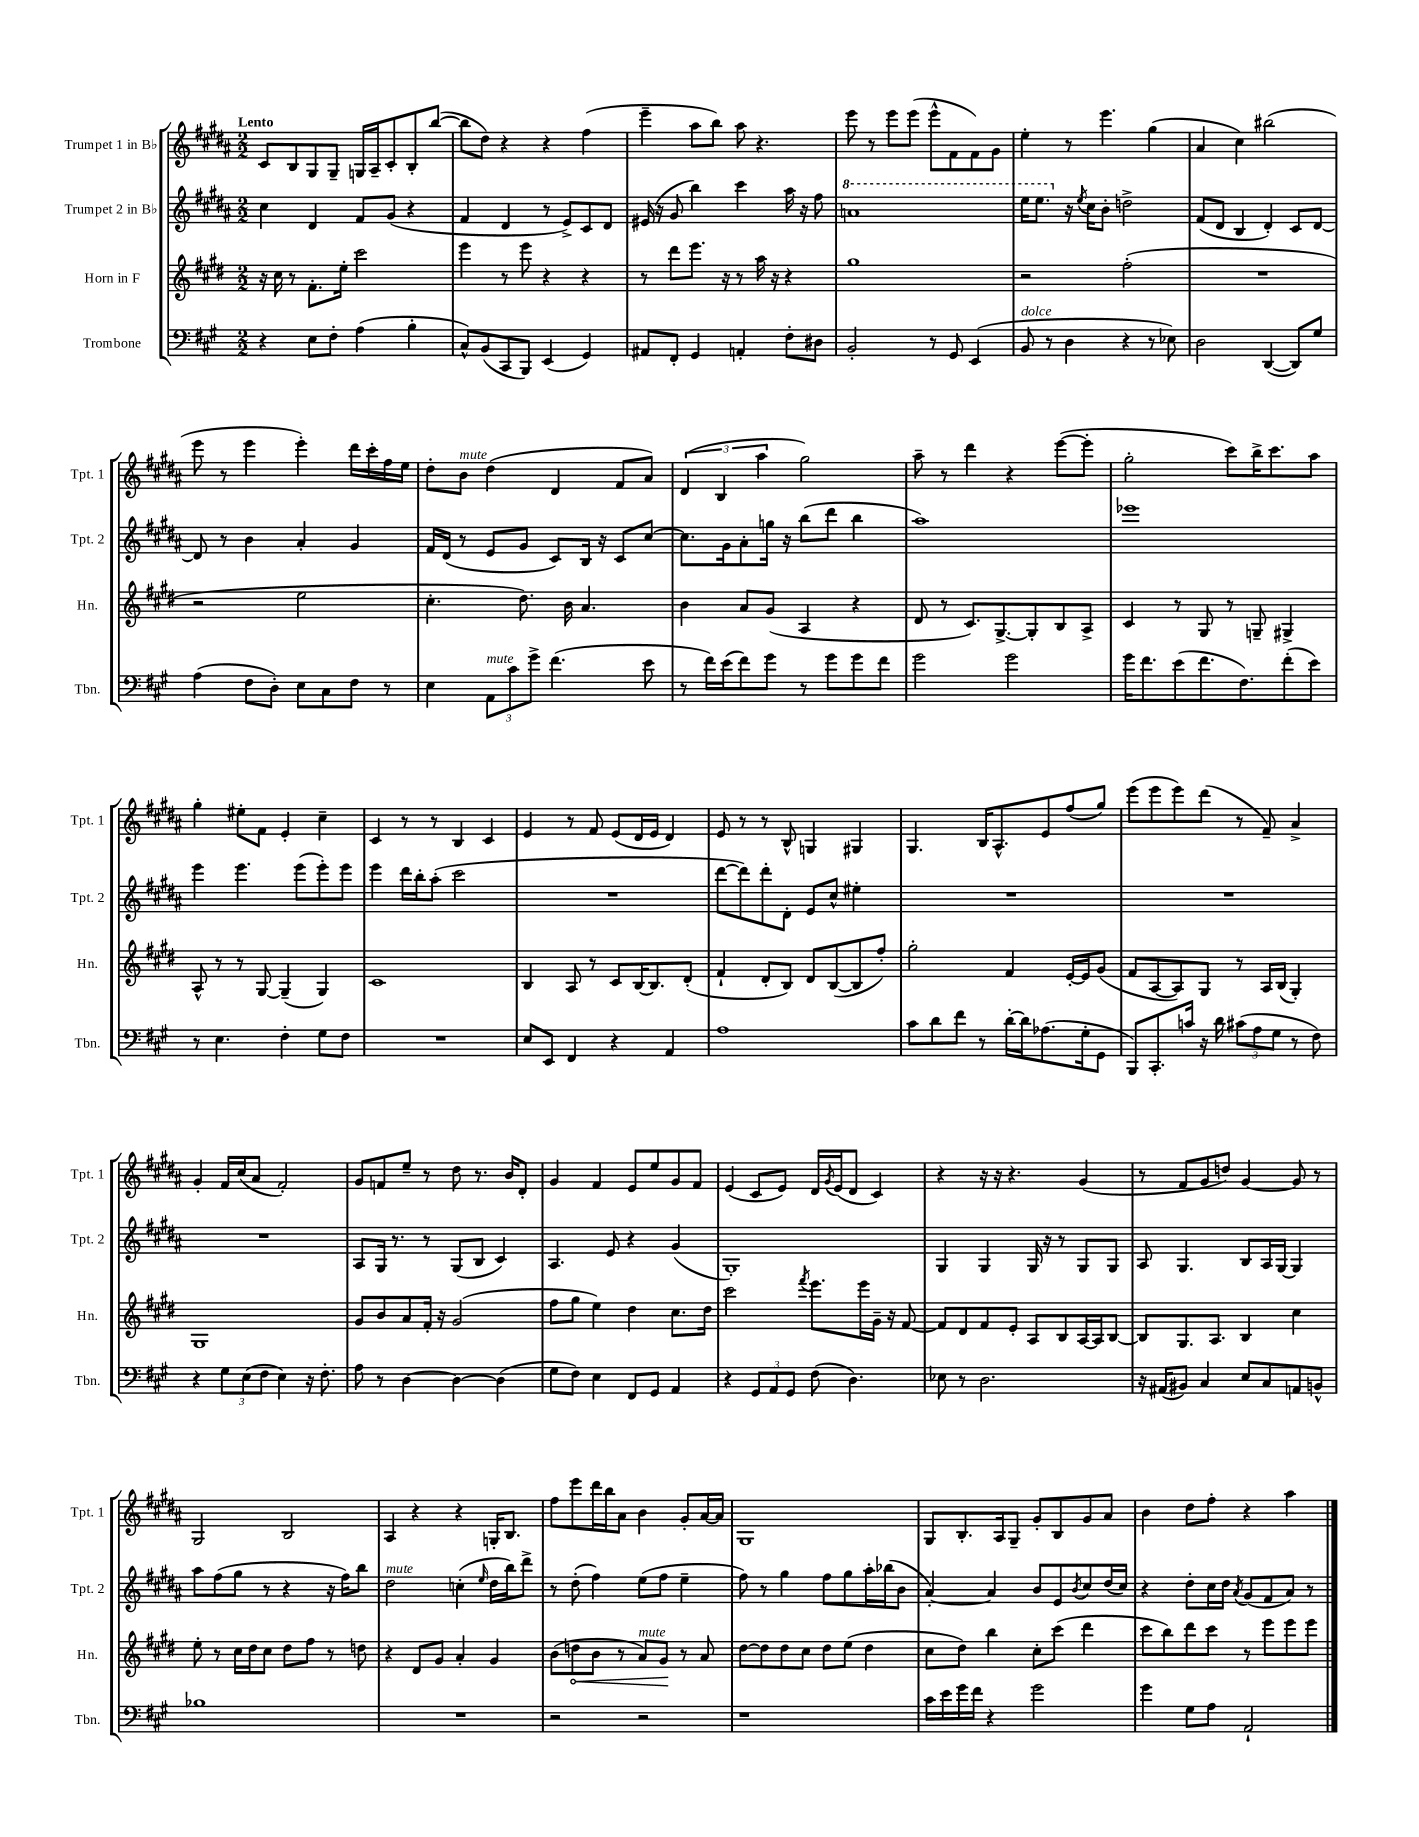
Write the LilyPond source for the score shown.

<<
\new StaffGroup <<
\new Staff = "s0" \with { instrumentName = "Trumpet 1 in Bb" shortInstrumentName = "Tpt. 1" } {
    \clef treble \key b \major \numericTimeSignature \time 2/2 \tempo "Lento"
    cis'8 b8 gis8 gis8-- g16 ais16-- cis'8-. b8-. b''8~( |
    b''8 dis''8) r4 r4 fis''4( |
    e'''4-- ais''8 b''8) ais''8 r4. |
    e'''8 r8 e'''8 e'''8( e'''8-^ fis'8 fis'8) gis'8 |
    e''4-. r8 e'''4. gis''4( |
    ais'4 cis''4) bis''2( |
    e'''8 r8 e'''4 e'''4-.) dis'''16 cis'''16-. fis''16 e''16 |
    dis''8-. b'8^\markup { \italic "mute" } dis''4( dis'4 fis'8 ais'8) |
    \tuplet 3/2 { dis'4( b4 ais''4 } gis''2) |
    ais''8-- r8 dis'''4 r4 e'''8~( e'''8-. |
    gis''2-. cis'''8) b''16-> cis'''8. ais''8 |
    gis''4-. eis''8-. fis'8 e'4-. cis''4-- |
    cis'4 r8 r8 b4 cis'4 |
    e'4 r8 fis'8 e'8( dis'16 e'16 dis'4) |
    e'8 r8 r8 b8-^ g4 gis4 |
    gis4. b16 ais8.-^ e'8 fis''8( gis''8) |
    e'''8( e'''8 e'''8) dis'''8( r8 fis'8--) ais'4-> |
    gis'4-. fis'16 cis''16( ais'8 fis'2-.) |
    gis'8 f'8 e''8-- r8 dis''8 r8. b'16 dis'8-. |
    gis'4 fis'4 e'8 e''8 gis'8 fis'8 |
    e'4( cis'8 e'8) dis'16 \acciaccatura { gis'8 } e'16( dis'8 cis'4) |
    r4 r16 r16 r4. gis'4( |
    r8 fis'8 gis'8 d''8) gis'4~ gis'8 r8 |
    gis2 b2 |
    ais4 r4 r4 g16-. b8. |
    fis''8 e'''8 dis'''16 b''16 ais'8 b'4 gis'8-. ais'16~ ais'16 |
    gis1 |
    gis8 b8.-. ais16 gis8-- gis'8-. b8 gis'8 ais'8 |
    b'4 dis''8 fis''8-. r4 ais''4 \bar "|." |
}
\new Staff = "s1" \with { instrumentName = "Trumpet 2 in Bb" shortInstrumentName = "Tpt. 2" } {
    \clef treble \key b \major \numericTimeSignature \time 2/2
    cis''4 dis'4 fis'8 gis'8( r4 |
    fis'4 dis'4 r8 e'8->) cis'8 dis'8 |
    eis'16( r16 gis'8 b''4) cis'''4 ais''16 r16 fis''8 |
    \ottava #1 a''1 |
    e'''16 e'''8. \ottava #0 r16 \acciaccatura { e''8 } cis''16 b'8-. d''2-> |
    fis'8( dis'8 b4 dis'4-.) cis'8 dis'8~ |
    dis'8 r8 b'4 ais'4-. gis'4 |
    fis'16 dis'16( r8 e'8 gis'8 cis'8) b16 r16 cis'8 cis''8~ |
    cis''8. gis'16 ais'8-. g''16 r16 b''8( dis'''8 b''4 |
    ais''1) |
    ees'''1 |
    e'''4 e'''4. e'''8( e'''8-.) e'''8 |
    e'''4 dis'''16 b''16-. ais''8-.( cis'''2 |
    R1 |
    dis'''8~ dis'''8) dis'''8-. dis'8-. e'8 cis''8-^ eis''4-. |
    R1 |
    R1 |
    R1 |
    ais8 gis16 r8. r8 gis8( b8 cis'4) |
    ais4. e'8 r4 gis'4( |
    gis1-.) |
    gis4 gis4 gis16 r16 r8 gis8 gis8 |
    ais8 gis4. b8 ais16 gis16~ gis4 |
    ais''8 fis''8( gis''8 r8 r4 r16 fis''16) b''8 |
    dis''2^\markup { \italic "mute" } c''4-.( \grace { e''16 } dis''16 b''16) dis'''8-> |
    r8 dis''8-.( fis''4) e''8( fis''8 e''4-- |
    fis''8) r8 gis''4 fis''8 gis''8 ais''16-. bes''16( b'8 |
    ais'4~-.) ais'4 b'8 e'8 \acciaccatura { b'8 } cis''8 dis''16( cis''16) |
    r4 dis''8-. cis''16 dis''16 \acciaccatura { ais'8 } gis'8( fis'8 ais'8) r8 \bar "|." |
}
\new Staff = "s2" \with { instrumentName = "Horn in F" shortInstrumentName = "Hn." } {
    \clef treble \key e \major \numericTimeSignature \time 2/2
    r16 cis''16 r8 fis'8.-. e''16-. cis'''2 |
    e'''4 r8 e'''8 r4 r4 |
    r8 dis'''8 e'''8. r16 r8 a''16 r16 r4 |
    gis''1 |
    r2 fis''2-.( |
    R1 |
    r2 e''2 |
    cis''4.-. dis''8.) b'16 a'4. |
    b'4 a'8 gis'8( a4 r4 |
    dis'8 r8 cis'8.) gis8.~-> gis8-. b8 a8-> |
    cis'4 r8 gis8 r8 g8-- gis4-> |
    a8-^ r8 r8 gis8~ gis4--( gis4) |
    cis'1 |
    b4 a8 r8 cis'8 b16~ b8. dis'8-.( |
    fis'4-! dis'8-. b8) dis'8 b8~( b8 fis''8-.) |
    gis''2-. fis'4 e'16~-. e'16 gis'8( |
    fis'8 a8~ a8) gis8 r8 a16 b16( gis4-.) |
    gis1 |
    gis'8 b'8 a'8 fis'16-. r16 gis'2( |
    fis''8 gis''8 e''4) dis''4 cis''8. dis''16 |
    cis'''2 \acciaccatura { fis'''8 } e'''8. e'''16 gis'16-- r16 fis'8~ |
    fis'8 dis'8 fis'8 e'8-. a8 b8 a16~ a16 b8~ |
    b8 gis8. a8. b4 cis''4 |
    e''8-. r8 cis''16 dis''16 cis''8 dis''8 fis''8 r8 d''8 |
    r4 dis'8 gis'8 a'4-. gis'4 |
    b'8( \once \override Hairpin.circled-tip = ##t d''8\< b'8 r8 a'8^\markup { \italic "mute" }) gis'8\! r8 a'8 |
    dis''8~ dis''8 dis''8 cis''8 dis''8 e''8( dis''4 |
    cis''8 dis''8) b''4 cis''8-. cis'''8( dis'''4 |
    cis'''8 b''8) dis'''8 cis'''8 r8 e'''8 e'''8 e'''8 \bar "|." |
}
\new Staff = "s3" \with { instrumentName = "Trombone" shortInstrumentName = "Tbn." } {
    \clef bass \key a \major \numericTimeSignature \time 2/2
    r4 e8 fis8-. a4( b4-. |
    cis8-^) b,8( cis,8 b,,8) e,4( gis,4) |
    ais,8 fis,8-. gis,4 a,4-. fis8-. dis8 |
    b,2-. r8 gis,8 e,4( |
    b,8^\markup { \italic "dolce" } r8 d4 r4 r8 ees8) |
    d2 d,4~( d,8) gis8 |
    a4( fis8 d8-.) e8 cis8 fis8 r8 |
    e4 \tuplet 3/2 { a,8^\markup { \italic "mute" } cis'8 gis'8-> } fis'4.( e'8 |
    r8 fis'16) e'16( fis'8) gis'8 r8 gis'8 gis'8 fis'8 |
    gis'2 gis'2 |
    gis'16 fis'8. e'8( fis'8. fis8.) fis'8-.( e'8) |
    r8 e4. fis4-. gis8 fis8 |
    R1 |
    e8 e,8 fis,4 r4 a,4 |
    a1 |
    cis'8 d'8 fis'8 r8 d'16~-. d'16 aes8.( gis16-. gis,8 |
    b,,8) cis,8.-. c'16 r16 d'16 \tuplet 3/2 { cis'8( a8 gis8 } r8 fis8) |
    r4 \tuplet 3/2 { gis8 e8( fis8 } e4) r16 fis8.-. |
    a8 r8 d4~ d4~ d4( |
    gis8 fis8) e4 fis,8 gis,8 a,4 |
    r4 \tuplet 3/2 { gis,8 a,8 gis,8 } fis8( d4.) |
    ees8 r8 d2. |
    r16 ais,16( bis,8) cis4 e8 cis8 a,8 b,8-^ |
    bes1 |
    R1 |
    r2 r2 |
    r1 |
    cis'16 e'16 gis'16 fis'16 r4 gis'2 |
    gis'4 gis8 a8 a,2-! \bar "|." |
}
>>
>>
\layout { \context { \Score \remove "Bar_number_engraver" } }
